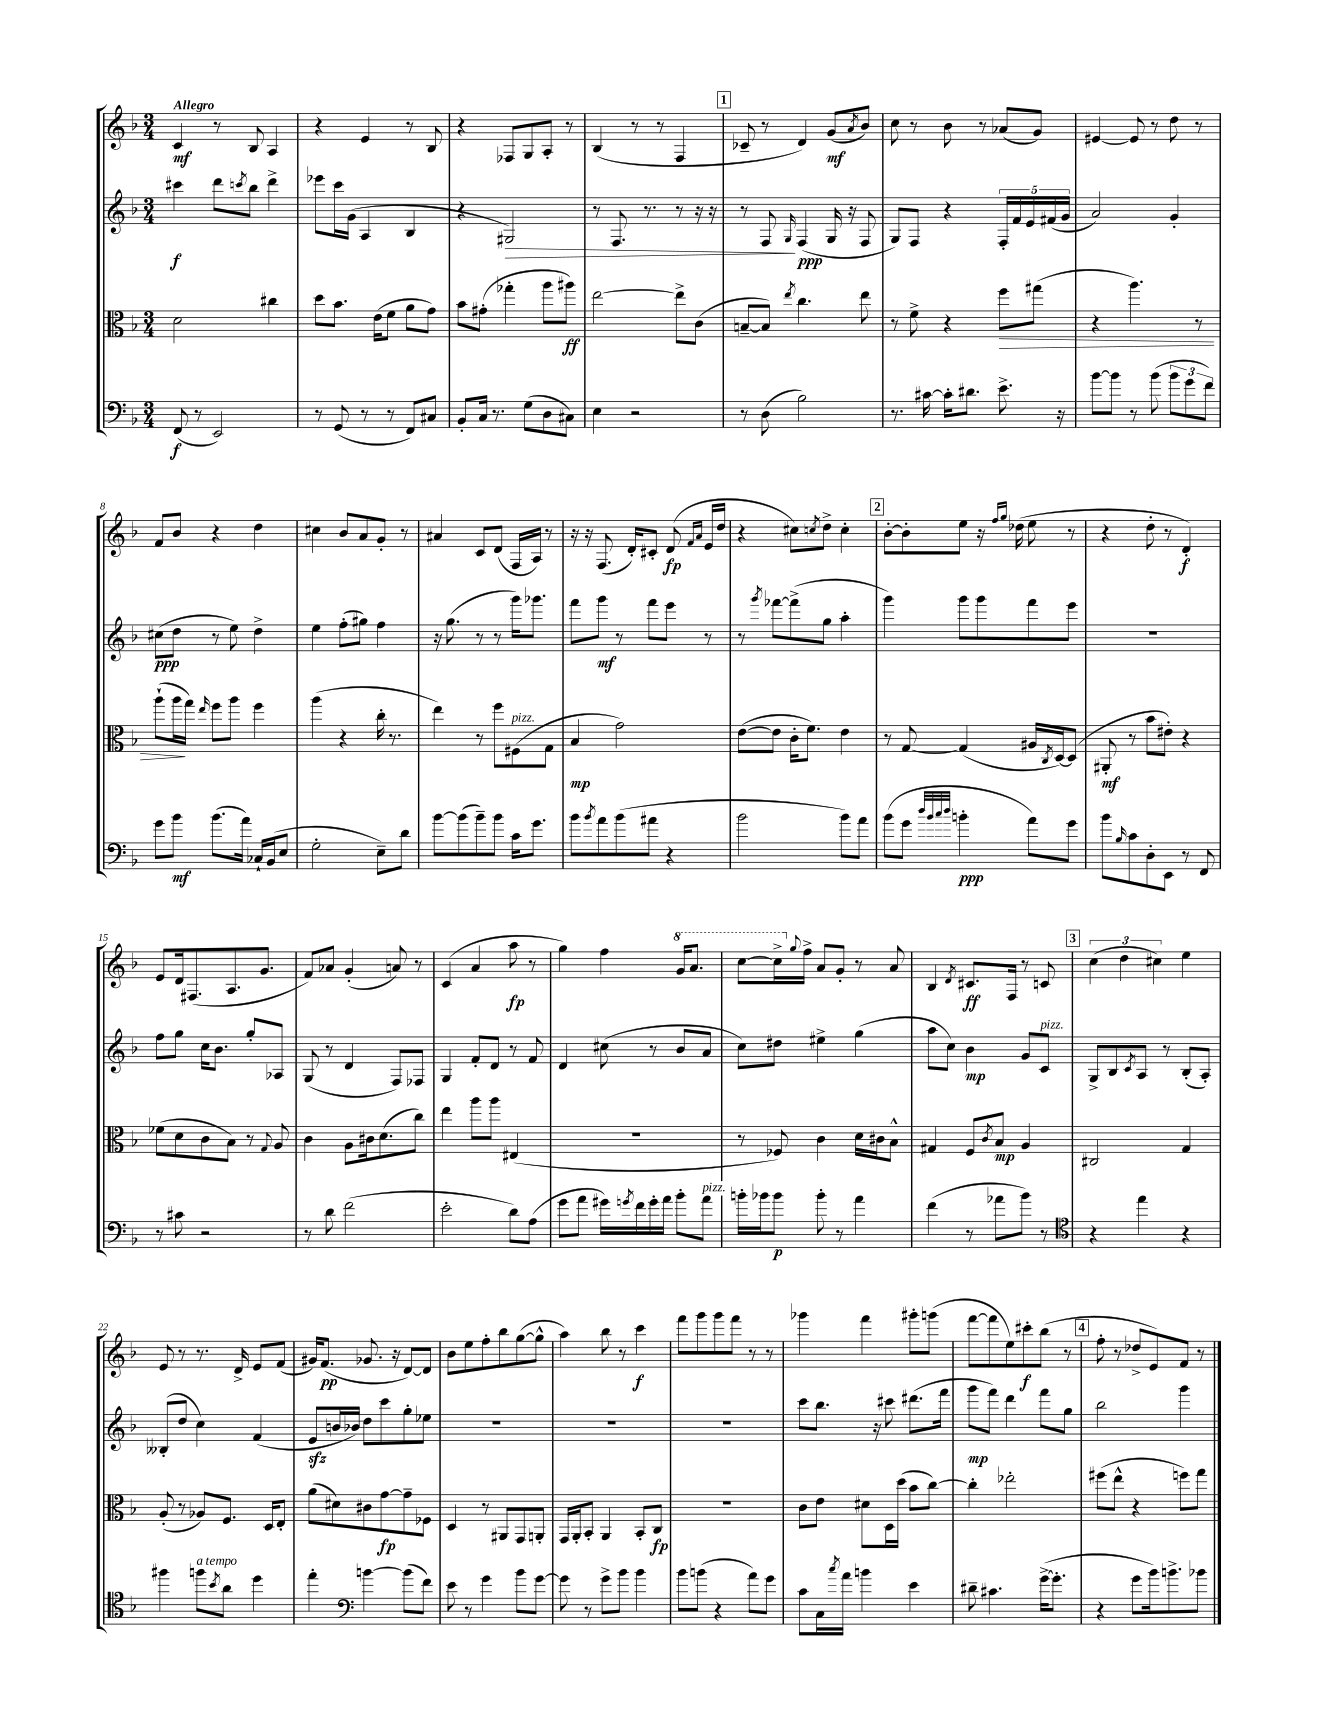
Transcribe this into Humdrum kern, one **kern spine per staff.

**kern	**dynam	**kern	**dynam	**kern	**dynam	**kern	**dynam
*part4	*part4	*part3	*part3	*part2	*part2	*part1	*part1
*staff4	*staff4	*staff3	*staff3	*staff2	*staff2	*staff1	*staff1
*clefF4	*	*clefC3	*	*clefG2	*	*clefG2	*
*k[b-]	*	*k[b-]	*	*k[b-]	*	*k[b-]	*
*M3/4	*	*M3/4	*	*M3/4	*	*M3/4	*
=1	=1	=1	=1	=1	=1	=1	=1
!	!	!	!	!	!	!LO:TX:a:B:t=Allegro	!
(8FF/	f	2d\	.	4ccc#X\	f	4c/	mf
8r	.	.	.	.	.	.	.
2EE/)	.	.	.	8ddd\L	.	8r	.
.	.	.	.	8qcccn/	.	.	.
.	.	.	.	8bb-\J	.	8B-/	.
.	.	4cc#X\	.	4ddd^\	.	4A/	.
=2	=2	=2	=2	=2	=2	=2	=2
8r	.	8dd\L	.	8eee-X\L	.	4r	.
(8GG/	.	8.b-\J	.	16ccc\L	.	.	.
.	.	.	.	(16g\JJ	.	.	.
8r	.	.	.	4A/	.	4e/	.
.	.	(16e\KL	.	.	.	.	.
8r	.	8f\J	.	.	.	.	.
8FF/L)	.	8a\L	.	4B-/	.	8r	.
8C#X/J	.	8g\J)	.	.	.	8B-/	.
=3	=3	=3	=3	=3	=3	=3	=3
8BB-'/L	.	8b-\L	.	4r	.	4r	.
16C/Jk	.	(8g#X'\J	.	.	.	.	.
8.r	.	.	.	.	.	.	.
!	!	!	!	!	!LO:HP:b	!	!
.	.	4gg-X'\	.	2G#X/)	>	8F-X/L	.
(8G\L	.	.	.	.	.	8G/	.
8D\	.	8aa\L	.	.	.	8A'/J	.
8C#X\J)	.	8aa#X\J)	ff	.	.	8r	.
=4	=4	=4	=4	=4	=4	=4	=4
4E\	.	[2ee\	.	8r	.	(4B-/	.
.	.	.	.	8.F/	.	.	.
2r	.	.	.	.	.	8r	.
.	.	.	.	8.r	.	.	.
.	.	.	.	.	.	8r	.
.	.	8ee^\L]	.	8r	.	4F/	.
.	.	(8c\J	.	16r	.	.	.
.	.	.	.	16r	.	.	.
!!LO:REH:place=s1:t=1
=5	=5	=5	=5	=5	=5	=5	=5
8r	.	[8Bn~/L	.	8r	.	8c-X~/	.
(8D\	.	8B/J])	.	8F/	.	8r	.
.	.	8qee/	.	16qqG/	.	.	.
2B-\)	.	4.cc\	.	(4F/	] ppp	4d/)	.
.	.	.	.	16G/	.	(8g/L	mf
.	.	.	.	16r	.	.	.
.	.	.	.	.	.	8qa/	.
.	.	8ee\	.	8F/	.	8b-/J)	.
=6	=6	=6	=6	=6	=6	=6	=6
8.r	.	8r	.	8G/L)	.	8cc\	.
.	.	8f^\	.	8F/J	.	8r	.
[16c#X\	.	.	.	.	.	.	.
16c#'\KL]	.	4r	.	4r	.	8b-\	.
8.d#X\J	.	.	.	.	.	.	.
.	.	.	.	.	.	8r	.
!	!	!	!LO:HP:b	!	!	!	!
8.e^\	.	8ff\L	>	20F'/LL	.	(8a-X/L	.
.	.	.	.	20f/	.	.	.
.	.	.	.	20e/	.	.	.
.	.	(8gg#X\J	.	.	.	8g/J)	.
.	.	.	.	(20f#X/	.	.	.
16r	.	.	.	.	.	.	.
.	.	.	.	20g/JJ	.	.	.
=7	=7	=7	=7	=7	=7	=7	=7
[8b-\L	.	4r	.	2a/)	.	[4e#X/	.
8b-\J]	.	.	.	.	.	.	.
8r	.	4.aa\)	.	.	.	8e#/]	.
(8b-\	.	.	.	.	.	8r	.
12b-\L	.	.	.	4g'/	.	8dd\	.
12g\	.	.	.	.	.	.	.
.	.	8r	.	.	.	8r	.
12f\J)	.	.	.	.	.	.	.
!!LO:LB:g=z
=8	=8	=8	=8	=8	=8	=8	=8
8g\L	.	(8aa`\L	.	(8cc#X\L	ppp	8f/L	.
8b-\J	mf	16aa\L	.	8dd\J	.	8b-/J	.
.	.	16gg\JJ)	]	.	.	.	.
.	.	16qqee/	.	.	.	.	.
(8.b-\L	.	8ff\L	.	8r	.	4r	.
.	.	8aa\J	.	8ee\)	.	.	.
16a\Jk)	.	.	.	.	.	.	.
16C-X`/LL	.	4ff\	.	4dd^\	.	4dd\	.
(16BB-/J	.	.	.	.	.	.	.
8E/J	.	.	.	.	.	.	.
=9	=9	=9	=9	=9	=9	=9	=9
2G'\	.	(4aa\	.	4ee\	.	4cc#X\	.
.	.	4r	.	(8ff'\L	.	8b-/L	.
.	.	.	.	8gg#X\J)	.	8a/	.
8E~\L)	.	16cc'\	.	4ff\	.	8g'/J	.
.	.	8.r	.	.	.	.	.
8d\J	.	.	.	.	.	8r	.
=10	=10	=10	=10	=10	=10	=10	=10
[8b-\L	.	4ee\)	.	16r	.	4a#X/	.
.	.	.	.	(8.gg\	.	.	.
(8b-\]	.	.	.	.	.	.	.
8b-~\)	.	8r	.	8r	.	8c/L	.
8b-\J	.	8ff\L	.	8r	.	(8d/J	.
!	!	!LO:TX:a:i:t=pizz.	!	!	!	!	!
16c\KL	.	(8F#X\	.	16ggg\KL)	.	16F/LL	.
8.g\J	.	.	.	8.ggg-X\J	.	16A/JJ)	.
.	.	8G\J	.	.	.	8r	.
=11	=11	=11	=11	=11	=11	=11	=11
8b-\L	.	4B-/	mp	8fff\L	.	16r	.
.	.	.	.	.	.	16r	.
8qb-/	.	.	.	.	.	.	.
8a\	.	.	.	8ggg\J	mf	(8.F/	.
(8b-\	.	2g\)	.	8r	.	.	.
.	.	.	.	.	.	16d'/KL)	.
8a#X\J	.	.	.	8fff\L	.	8c#X'/J	.
4r	.	.	.	8eee\J	.	(8d/	fp
.	.	.	.	.	.	16qqf/LL	.
.	.	.	.	.	.	16qqa/JJ	.
.	.	.	.	8r	.	16e/LL	.
.	.	.	.	.	.	16dd/JJ	.
=12	=12	=12	=12	=12	=12	=12	=12
2b-\	.	([8e\L	.	8r	.	4r	.
.	.	.	.	8qggg/	.	.	.
.	.	8e\J]	.	[8fff-X\L	.	.	.
.	.	16c'\KL	.	(8fff-^\]	.	8cc#X\L)	.
.	.	8.f\J)	.	.	.	.	.
.	.	.	.	.	.	8qccn/	.
.	.	.	.	8gg\J	.	8dd^\J	.
8b-\L)	.	4e\	.	4aa'\	.	4cc'\	.
8a\J	.	.	.	.	.	.	.
!!LO:REH:place=s1:t=2
=13	=13	=13	=13	=13	=13	=13	=13
(8b-\L	.	8r	.	4ggg\)	.	[8b-'\L	.
8g\J	.	[8G/	.	.	.	8b-'\]	.
32qqdd/LLL	.	.	.	.	.	.	.
32qqb-/	.	.	.	.	.	.	.
32qqcc/	.	.	.	.	.	.	.
32qqdd/JJJ	.	.	.	.	.	.	.
4bn'\	ppp	(4G/]	.	8ggg\L	.	8ee\J	.
.	.	.	.	8ggg\	.	16r	.
.	.	.	.	.	.	16qqff/LL	.
.	.	.	.	.	.	16qqgg/JJ	.
.	.	.	.	.	.	(16dd-X\	.
8a\L)	.	16A#X/LL	.	8fff\	.	8ee\	.
.	.	8qC/	.	.	.	.	.
.	.	[16D/J)	.	.	.	.	.
8g\J	.	(8D/J]	.	8eee\J	.	8r	.
=14	=14	=14	=14	=14	=14	=14	=14
8b-\L	.	8AA#X'/	mf	2.r	.	4r	.
16qqB-/	.	.	.	.	.	.	.
8c\	.	8r	.	.	.	.	.
8D'\	.	8b-\L	.	.	.	8dd'\	.
8EE\J	.	8e#X'\J)	.	.	.	8r	.
8r	.	4r	.	.	.	4d'/)	f
8FF/	.	.	.	.	.	.	.
!!LO:LB:g=z
=15	=15	=15	=15	=15	=15	=15	=15
8r	.	(8f-X\L	.	8ff\L	.	8e/L	.
8c#X\	.	8d\	.	8gg\J	.	16d/k	.
.	.	.	.	.	.	(8.F#X/	.
2r	.	8c\	.	16cc\KL	.	.	.
.	.	.	.	8.b-\J	.	.	.
.	.	8B-\J)	.	.	.	8.A/	.
.	.	8r	.	8gg'/L	.	.	.
.	.	.	.	.	.	8.g/J	.
.	.	8qqG/	.	.	.	.	.
.	.	8A/	.	8A-X/J	.	.	.
=16	=16	=16	=16	=16	=16	=16	=16
8r	.	4c\	.	(8G/	.	8f/L)	.
8d\	.	.	.	8r	.	8a-X/J	.
(2f\	.	8A\L	.	4d/	.	(4g'/	.
.	.	16c#X\k	.	.	.	.	.
.	.	(8.d\	.	.	.	.	.
.	.	.	.	8F/L)	.	8an/)	.
.	.	8cc\J)	.	8F-X/J	.	8r	.
=17	=17	=17	=17	=17	=17	=17	=17
2e'\	.	4ee\	.	4G/	.	(4c/	.
.	.	8aa\L	.	8f'/L	.	4a/	.
.	.	8aa\J	.	8d/J	.	.	.
8d\L)	.	(4E#X/	.	8r	.	8aa\	fp
(8A\J	.	.	.	8f/	.	8r	.
=18	=18	=18	=18	=18	=18	=18	=18
8g\L	.	2.r	.	4d/	.	4gg\)	.
8a\J	.	.	.	.	.	.	.
16g#X\LL)	.	.	.	(8cc#X\	.	4ff\	.
8qgn/	.	.	.	.	.	.	.
16f\	.	.	.	.	.	.	.
16g'\	.	.	.	8r	.	.	.
16a\JJ	.	.	.	.	.	.	.
*	*	*	*	*	*	*8va	*
8b-'\L	.	.	.	8b-/L	.	16gg/KL	.
.	.	.	.	.	.	8.aa/J	.
!LO:TX:a:i:t=pizz.	!	!	!	!	!	!	!
8a\J	.	.	.	8a/J	.	.	.
=19	=19	=19	=19	=19	=19	=19	=19
16bn'\LL	.	8r	.	8cc\L)	.	[8ccc\L	.
16b-X\J	.	.	.	.	.	.	.
8b-\J	p	8F-X/)	.	8dd#X\J	.	16ccc^\L]	.
*	*	*	*	*	*	*X8va	*
.	.	.	.	.	.	8qqgg/	.
.	.	.	.	.	.	16ff^\JJ	.
8b-'\	.	4c\	.	4ee#X^\	.	8a/L	.
8r	.	.	.	.	.	8g'/J	.
4a\	.	16d\LL	.	(4gg\	.	8r	.
.	.	16c#X\J	.	.	.	.	.
.	.	8B-^^\J	.	.	.	8a/	.
=20	=20	=20	=20	=20	=20	=20	=20
(4f\	.	4G#X/	.	8aa\L	.	4B-/	.
.	.	.	.	8cc\J)	.	.	.
.	.	.	.	.	.	8qd/	.
8r	.	8F/L	.	4b-\	mp	8.c#X/L	ff
.	.	8qc/	.	.	.	.	.
8a-X\L	.	8B-/J	mp	.	.	.	.
.	.	.	.	.	.	16F/Jk	.
8b-\J)	.	4A/	.	8g/L	.	8r	.
!	!	!	!	!LO:TX:a:i:t=pizz.	!	!	!
8r	.	.	.	8c/J	.	8cn/	.
!!LO:REH:place=s1:t=3
=21	=21	=21	=21	=21	=21	=21	=21
*clefC4	*	*	*	*	*	*	*
4r	.	2C#X/	.	8G^/L	.	(6cc\	.
.	.	.	.	8B-/	.	.	.
.	.	.	.	.	.	6dd\	.
.	.	.	.	8qc/	.	.	.
4ee\	.	.	.	8A/J	.	.	.
.	.	.	.	.	.	6cc#X\)	.
.	.	.	.	8r	.	.	.
4r	.	4G/	.	(8B-'/L	.	4ee\	.
.	.	.	.	8A'/J)	.	.	.
!!LO:LB:g=z
=22	=22	=22	=22	=22	=22	=22	=22
4ff#X\	.	(8A'/	.	(8B--X'/L	.	8e/	.
.	.	8r	.	8dd/J	.	8r	.
!LO:TX:a:i:t=a tempo	!	!	!	!	!	!	!
8ffn\L	.	8A-X/L)	.	4cc\)	.	8.r	.
8qb-/	.	.	.	.	.	.	.
8a\J	.	8.F/J	.	.	.	.	.
.	.	.	.	.	.	16d^/	.
4dd\	.	.	.	(4f/	.	8e/L	.
.	.	16D/KL	.	.	.	.	.
.	.	8E'/J	.	.	.	(8f/J	.
=23	=23	=23	=23	=23	=23	=23	=23
4ee'\	.	(8a\L	.	8ezz/L	.	16g#X/KL)	.
.	.	.	.	.	.	(8.f/J	pp
.	.	8d#X\)	.	16bn/L	.	.	.
.	.	.	.	16b-X/JJ)	.	.	.
*clefF4	*	*	*	*	*	*	*
[4bn\	.	8c#X\	.	8dd\L	.	8.g-X/	.
.	.	[8g\	fp	8ccc\	.	.	.
.	.	.	.	.	.	16r	.
(8b\L]	.	8g~\]	.	8gg'\	.	[8d/L)	.
8f\J)	.	8F-X\J	.	8ee-X\J	.	8d/J]	.
=24	=24	=24	=24	=24	=24	=24	=24
8e\	.	4D/	.	2.r	.	8b-\L	.
8r	.	.	.	.	.	8ee\	.
4g\	.	8r	.	.	.	8ff'\	.
.	.	8AA#X/L	.	.	.	8bb-\	.
8b-\L	.	8GG/	.	.	.	([8gg\	.
[8g\J	.	8AAn'/J	.	.	.	8gg^^\J]	.
=25	=25	=25	=25	=25	=25	=25	=25
8g\]	.	16GG/LL	.	2.r	.	4aa\)	.
.	.	16AA'/J	.	.	.	.	.
8r	.	8BB-'/J	.	.	.	.	.
8g^\L	.	4AA/	.	.	.	8bb-\	.
8b-\J	.	.	.	.	.	8r	.
4b-\	.	8BB-'/L	.	.	.	4ccc\	f
.	.	8C/J	fp	.	.	.	.
=26	=26	=26	=26	=26	=26	=26	=26
8b-\L	.	2.r	.	2.r	.	8fff\L	.
(8bn\J	.	.	.	.	.	8ggg\	.
4r	.	.	.	.	.	8ggg\	.
.	.	.	.	.	.	8fff\J	.
8a\L)	.	.	.	.	.	8r	.
8g\J	.	.	.	.	.	8r	.
=27	=27	=27	=27	=27	=27	=27	=27
8c\L	.	8c\L	.	8ccc\L	.	4ggg-X\	.
16C\L	.	8e\J	.	8.bb-\J	.	.	.
8qcc/	.	.	.	.	.	.	.
16a\JJ	.	.	.	.	.	.	.
4bn\	.	8d#X\L	.	.	.	4fff\	.
.	.	.	.	16r	.	.	.
.	.	16D\L	.	8ccc#X\	.	.	.
.	.	(16dd\JJ	.	.	.	.	.
4e\	.	8b-\L	.	(8.ddd#X\L	.	8ggg#X'\L	.
.	.	[8cc\J)	.	.	.	(8gggn\J	.
.	.	.	.	16fff\Jk	.	.	.
=28	=28	=28	=28	=28	=28	=28	=28
8d#X~\	.	4cc'\]	.	8ggg\L	mp	[8fff\L	.
4.c#X\	.	.	.	8fff\J)	.	8fff\]	.
.	.	2ee-X'\	.	4ddd\	.	8ee\)	.
.	.	.	.	.	.	8ccc#X'\	f
([16g^\KL	.	.	.	8fff\L	.	(8bb-\J	.
8.g'\J]	.	.	.	.	.	.	.
.	.	.	.	8gg\J	.	8r	.
!!LO:REH:place=s1:t=4
=29	=29	=29	=29	=29	=29	=29	=29
4r	.	(8ff#X\L	.	2bb-\	.	8ff'\	.
.	.	8ee^^\J	.	.	.	8r	.
8g\L	.	4r	.	.	.	8dd-X^/L	.
16b-\k)	.	.	.	.	.	8e/)	.
8.bn^\	.	.	.	.	.	.	.
.	.	8ffn\L)	.	4ggg\	.	8f/J	.
8b-X\J	.	8gg\J	.	.	.	8r	.
==	==	==	==	==	==	==	==
*-	*-	*-	*-	*-	*-	*-	*-
